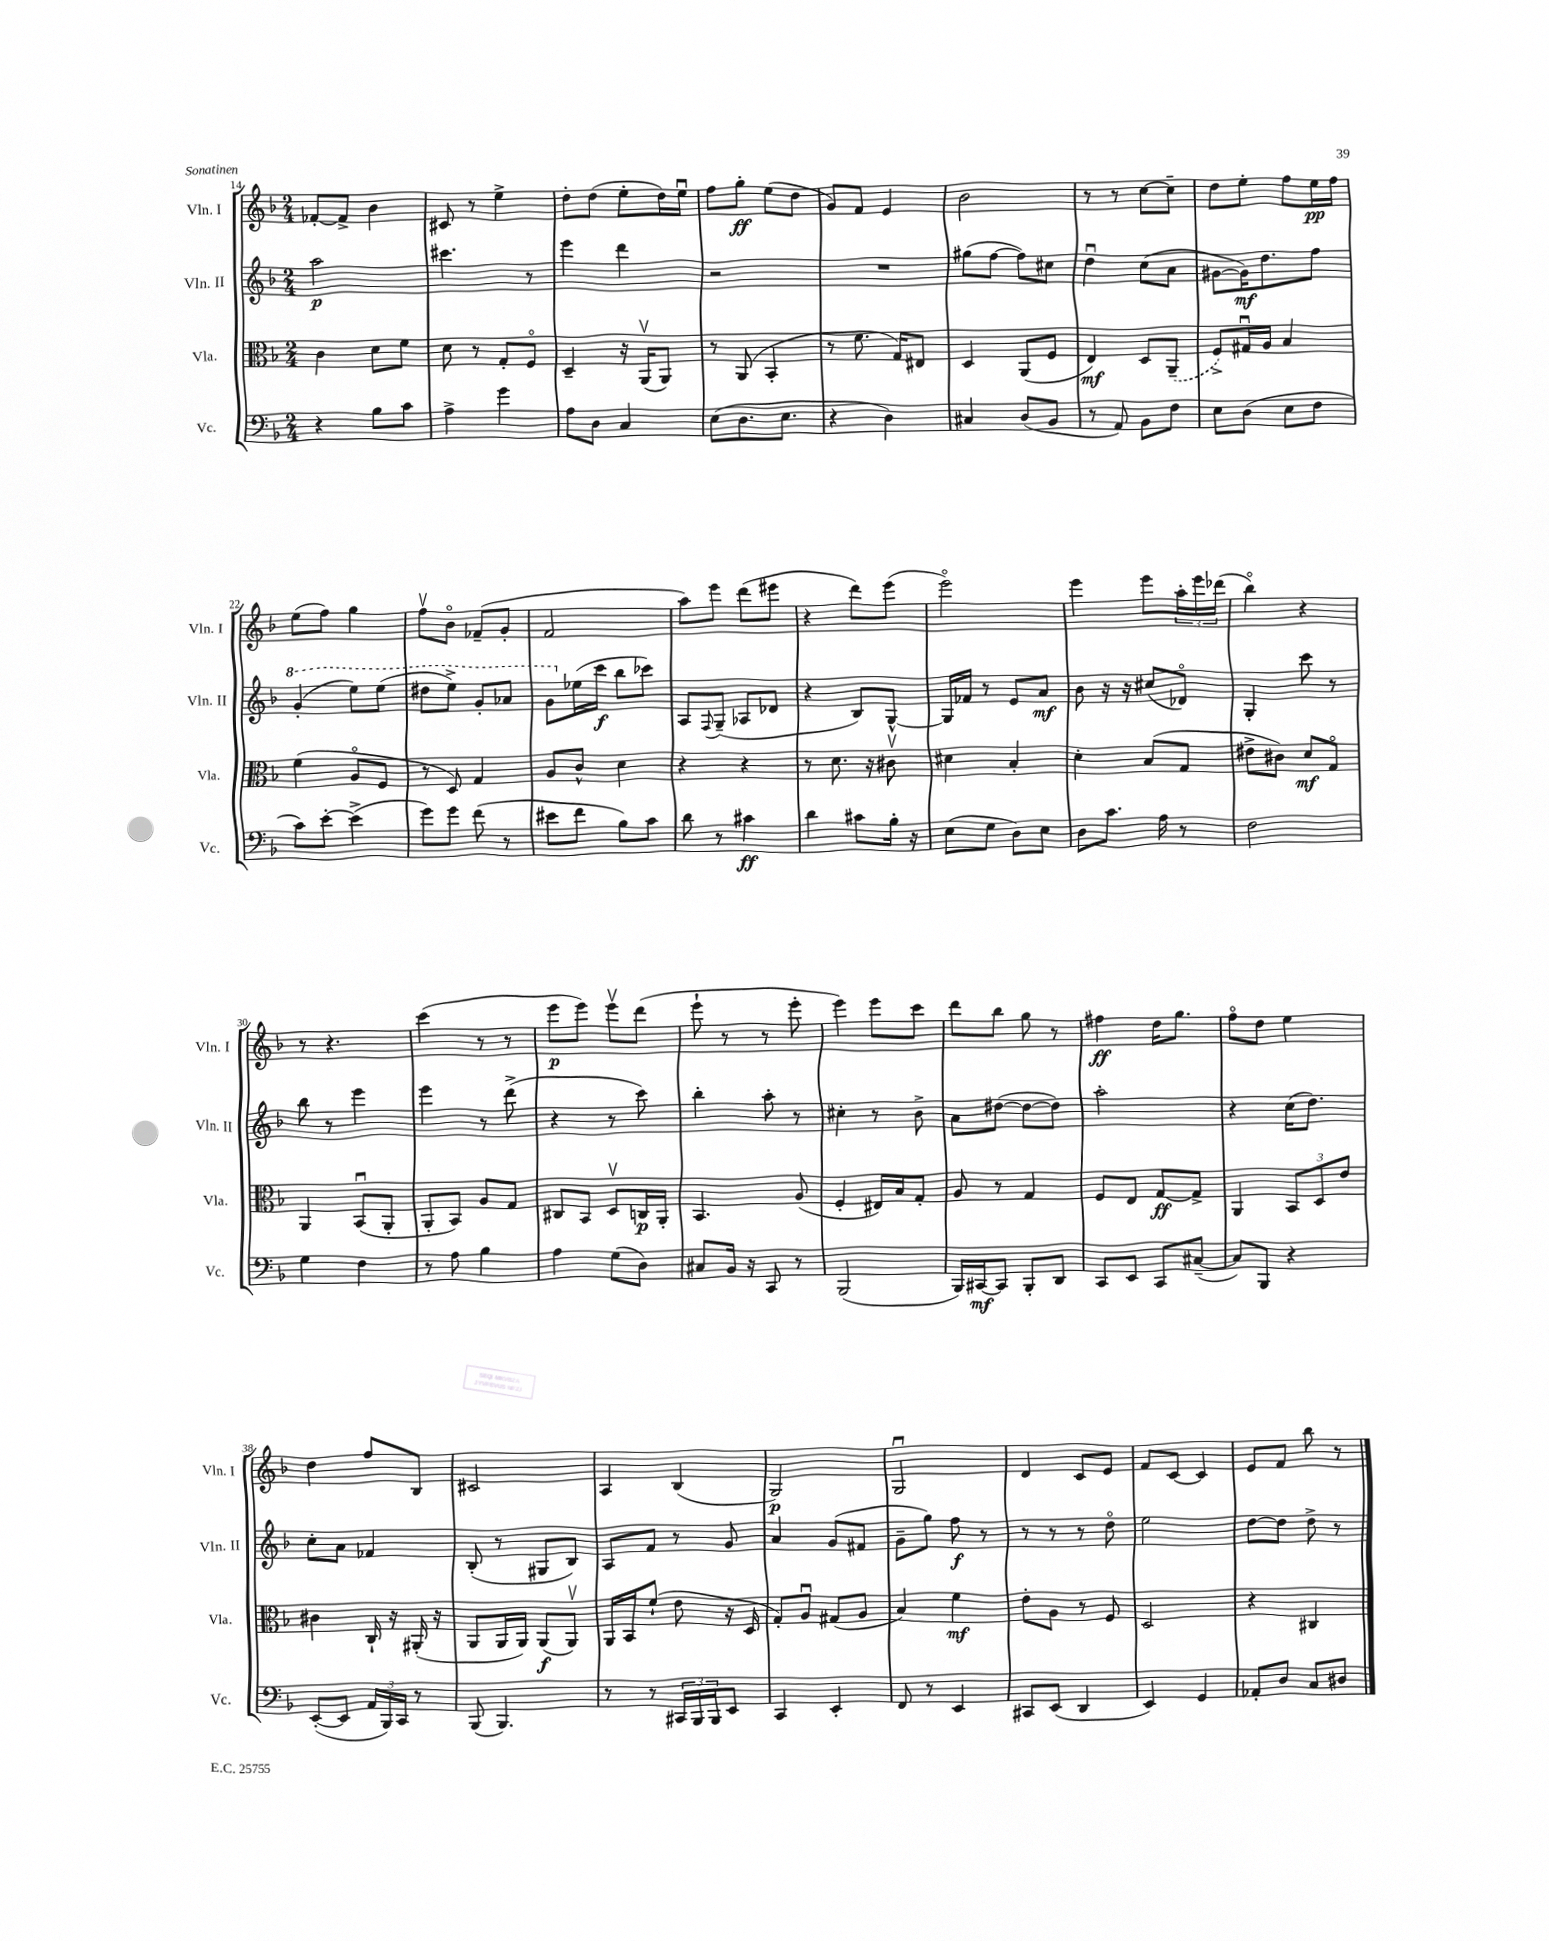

**kern	**dynam	**kern	**dynam	**kern	**dynam	**kern	**dynam
*part4	*part4	*part3	*part3	*part2	*part2	*part1	*part1
*staff4	*staff4	*staff3	*staff3	*staff2	*staff2	*staff1	*staff1
*I"Vc.	*	*I"Vla.	*	*I"Vln. II	*	*I"Vln. I	*
*I'Vc.	*	*I'Vla.	*	*I'Vln. II	*	*I'Vln. I	*
*clefF4	*	*clefC3	*	*clefG2	*	*clefG2	*
*k[b-]	*	*k[b-]	*	*k[b-]	*	*k[b-]	*
*M2/4	*	*M2/4	*	*M2/4	*	*M2/4	*
=14	=14	=14	=14	=14	=14	=14	=14
4r	.	4c\	.	2aa\	p	[8f-X'/L	.
.	.	.	.	.	.	8f-^/J]	.
8B-\L	.	8d\L	.	.	.	4b-\	.
8c\J	.	8f\J	.	.	.	.	.
=15	=15	=15	=15	=15	=15	=15	=15
4A^\	.	8d\	.	4.ccc#X\	.	8c#X/	.
.	.	8r	.	.	.	8r	.
4g\	.	8G'/L	.	.	.	4ee^\	.
.	.	8F/J	.	8r	.	.	.
=16	=16	=16	=16	=16	=16	=16	=16
8A\L	.	4D~/	.	4eee\	.	8dd'\L	.
8D\J	.	.	.	.	.	(8dd\J	.
4C/	.	16r	.	4ddd\	.	8ee'\L	.
.	.	(16AAv/KL	.	.	.	.	.
.	.	8AA/J)	.	.	.	16dd\L)	.
.	.	.	.	.	.	16eeu\JJ	.
=17	=17	=17	=17	=17	=17	=17	=17
(8E\L	.	8r	.	2r	.	8ff\L	.
8.D\	.	(8AA/	.	.	.	8gg'\J	ff
.	.	4BB-'/	.	.	.	(8ee\L	.
8.E\J	.	.	.	.	.	.	.
.	.	.	.	.	.	8dd\J	.
=18	=18	=18	=18	=18	=18	=18	=18
4r	.	8r	.	2r	.	8g/L)	.
.	.	8.f\	.	.	.	8f/J	.
4D\)	.	.	.	.	.	4e/	.
.	.	16G/KL)	.	.	.	.	.
.	.	8E#X/J	.	.	.	.	.
=19	=19	=19	=19	=19	=19	=19	=19
4C#X/	.	4D/	.	(8gg#X\L	.	2b-\	.
.	.	.	.	[8ff\J	.	.	.
(8D/L	.	(8AA/L	.	8ff\L])	.	.	.
8BB-/J	.	8F/J	.	8cc#X\J	.	.	.
=20	=20	=20	=20	=20	=20	=20	=20
8r	.	4E/)	mf	4ddu\	.	8r	.
8AA/)	.	.	.	.	.	8r	.
8BB-\L	.	8D/L	.	(8cc\L	.	[8cc\L	.
8F\J	.	(8AA~/J	.	8a\J	.	8cc~\J]	.
=21	=21	=21	=21	=21	=21	=21	=21
8E\L	.	8F^/L)	.	[8g#X\L	.	8dd\L	.
(8D\J	.	16G#Xu/L	.	16g#\K])	mf	8ee'\J	.
.	.	16A/JJ	.	8.dd\	.	.	.
8E\L	.	4B-/	.	.	.	8ff\L	.
8F\J	.	.	.	8ff\J	.	16ee\L	pp
.	.	.	.	.	.	16ff\JJ	.
!!LO:LB:g=z
=22	=22	=22	=22	=22	=22	=22	=22
*	*	*	*	*8va	*	*	*
8c\L)	.	(4f\	.	(4gg'/	.	(8ee\L	.
[8e'\J	.	.	.	.	.	8ff\J)	.
(4e^\]	.	8A/L	.	8eee\L)	.	4gg\	.
.	.	8F/J	.	(8eee\J	.	.	.
=23	=23	=23	=23	=23	=23	=23	=23
8g\L)	.	8r	.	8ddd#X\L	.	8ffv\L	.
8g\J	.	8D/)	.	8eee^\J)	.	8b-\J	.
(8f\	.	4G/	.	8gg'/L	.	(8f-X~/L	.
8r	.	.	.	8aa-X/J	.	8g'/J	.
=24	=24	=24	=24	=24	=24	=24	=24
8e#X\L	.	8A/L	.	8gg\L	.	2f/	.
*	*	*	*	*X8va	*	*	*
8f\J	.	8c^^/J	.	(16ee-X\L	.	.	.
.	.	.	.	16ccc\JJ	f	.	.
8B-\L)	.	4d\	.	8bb-\L	.	.	.
8c\J	.	.	.	8ccc-X\J)	.	.	.
=25	=25	=25	=25	=25	=25	=25	=25
8d\	.	4r	.	8A/L	.	8aa\L)	.
.	.	.	.	8qqF/	.	.	.
8r	.	.	.	(8G~/J	.	8eee\J	.
4c#X\	ff	4r	.	8A-X/L	.	(8ddd\L	.
.	.	.	.	8d-X/J	.	8eee#X\J	.
=26	=26	=26	=26	=26	=26	=26	=26
4d\	.	8r	.	4r	.	4r	.
.	.	8.d\	.	.	.	.	.
8c#X\L	.	.	.	8B-/L)	.	8ddd\L)	.
.	.	16r	.	.	.	.	.
16B-'\Jk	.	8c#Xv\	.	[8G^^/J	.	(8eee\J	.
16r	.	.	.	.	.	.	.
=27	=27	=27	=27	=27	=27	=27	=27
(8E\L	.	4d#X\	.	16G/LL]	.	2eee\)	.
.	.	.	.	16f-X/JJ	.	.	.
8G\J	.	.	.	8r	.	.	.
8D\L)	.	4B-'/	.	8e/L	.	.	.
8E\J	.	.	.	8a/J	mf	.	.
=28	=28	=28	=28	=28	=28	=28	=28
8D\L	.	4d'\	.	8b-\	.	4eee\	.
8.c\J	.	.	.	16r	.	.	.
.	.	.	.	16r	.	.	.
.	.	(8B-/L	.	(8cc#X/L	.	8eee\L	.
16A\	.	.	.	.	.	.	.
8r	.	8G/J	.	8d-X/J)	.	24aa'\L	.
.	.	.	.	.	.	24eee\	.
.	.	.	.	.	.	(24ddd-X\JJ	.
=29	=29	=29	=29	=29	=29	=29	=29
2F\	.	8e#X^\L	.	4G'/	.	4bb-\)	.
.	.	8c#X\J)	.	.	.	.	.
.	.	8d/L	mf	8ccc\	.	4r	.
.	.	8G/J	.	8r	.	.	.
!!LO:LB:g=z
=30	=30	=30	=30	=30	=30	=30	=30
4G\	.	4AA/	.	8bb-\	.	8r	.
.	.	.	.	8r	.	4.r	.
4F\	.	(8BB-u/L	.	4eee\	.	.	.
.	.	8AA'/J	.	.	.	.	.
=31	=31	=31	=31	=31	=31	=31	=31
8r	.	8AA'/L	.	4eee\	.	(4ccc\	.
8A\	.	8BB-/J)	.	.	.	.	.
4B-\	.	8A/L	.	8r	.	8r	.
.	.	8G/J	.	(8ddd^\	.	8r	.
=32	=32	=32	=32	=32	=32	=32	=32
4A\	.	8C#X/L	.	4r	.	8eee\L	p
.	.	8BB-/J	.	.	.	8eee\J)	.
(8G\L	.	8Dv/L	.	8r	.	8eeev\L	.
8D\J)	.	16Cn/L	p	8ccc\)	.	(8ddd\J	.
.	.	16AA'/JJ	.	.	.	.	.
=33	=33	=33	=33	=33	=33	=33	=33
8C#X/L	.	4.BB-/	.	4bb-'\	.	8eee`\	.
16BB-/Jk	.	.	.	.	.	8r	.
16r	.	.	.	.	.	.	.
8CC/	.	.	.	8aa'\	.	8r	.
8r	.	(8A/	.	8r	.	8eee'\	.
=34	=34	=34	=34	=34	=34	=34	=34
(2BBB-/	.	4F'/	.	4cc#X'\	.	4eee\)	.
.	.	16E#X/LL)	.	8r	.	8eee\L	.
.	.	16B-/J	.	.	.	.	.
.	.	8G'/J	.	8b-^\	.	8ccc\J	.
=35	=35	=35	=35	=35	=35	=35	=35
16BBB-/LL)	.	8A/	.	8a\L	.	8ddd\L	.
[16CC#X/J	mf	.	.	.	.	.	.
8CC#/J]	.	8r	.	([8dd#X\J	.	8bb-\J	.
8BBB-'/L	.	4G/	.	8dd#\L_	.	8gg\	.
8DD/J	.	.	.	8dd#\J])	.	8r	.
=36	=36	=36	=36	=36	=36	=36	=36
8CC/L	.	8F/L	.	2aa'\	.	4ff#X\	ff
8EE/J	.	8E/J	.	.	.	.	.
8CC/L	.	[8G/L	ff	.	.	16dd\KL	.
.	.	.	.	.	.	8.gg\J	.
([8C#X~/J	.	8G^/J]	.	.	.	.	.
=37	=37	=37	=37	=37	=37	=37	=37
8C#/L])	.	4AA/	.	4r	.	8ff\L	.
8BBB-/J	.	.	.	.	.	8dd\J	.
4r	.	12BB-/L	.	(16cc\KL	.	4ee\	.
.	.	.	.	8.dd\J)	.	.	.
.	.	12D/	.	.	.	.	.
.	.	12e/J	.	.	.	.	.
!!LO:LB:g=z
=38	=38	=38	=38	=38	=38	=38	=38
([8EE'/L	.	4c#X\	.	8cc'\L	.	4dd\	.
8EE/J]	.	.	.	8a\J	.	.	.
24AA/LL	.	16C`/	.	4f-X/	.	8ff/L	.
24BBB-/)	.	.	.	.	.	.	.
.	.	16r	.	.	.	.	.
24CC/JJ	.	.	.	.	.	.	.
8r	.	(16AA#X'/	.	.	.	8B-/J	.
.	.	16r	.	.	.	.	.
=39	=39	=39	=39	=39	=39	=39	=39
(8BBB-/	.	8AA/L	.	(8B-'/	.	2c#X/	.
4.BBB-/)	.	16AA/L	.	8r	.	.	.
.	.	16AA/JJ)	.	.	.	.	.
.	.	(8AA/L	f	8G#X/L	.	.	.
.	.	8AAv/J)	.	8B-/J)	.	.	.
=40	=40	=40	=40	=40	=40	=40	=40
8r	.	16AA/LL	.	8A/L	.	4A/	.
.	.	16BB-/J	.	.	.	.	.
8r	.	(8f`/J	.	8f/J	.	.	.
24CC#X/LL	.	8e\	.	8r	.	(4B-/	.
24BBB-/	.	.	.	.	.	.	.
24BBB-/J	.	.	.	.	.	.	.
8EE/J	.	16r	.	8g/	.	.	.
.	.	16D/	.	.	.	.	.
=41	=41	=41	=41	=41	=41	=41	=41
4CC/	.	8G'/L)	.	4a/	.	2G/)	p
.	.	8Au/J	.	.	.	.	.
4EE'/	.	(8G#X/L	.	(8g/L	.	.	.
.	.	8A/J	.	8f#X/J	.	.	.
=42	=42	=42	=42	=42	=42	=42	=42
8FF/	.	4B-/)	.	8g~\L	.	2Gu/	.
8r	.	.	.	8gg\J)	.	.	.
4EE/	.	4f\	mf	8ff\	f	.	.
.	.	.	.	8r	.	.	.
=43	=43	=43	=43	=43	=43	=43	=43
8CC#X/L	.	8e'\L	.	8r	.	4d/	.
(8EE/J	.	8A\J	.	8r	.	.	.
4DD/	.	8r	.	8r	.	8c/L	.
.	.	8F/	.	8dd\	.	8e/J	.
=44	=44	=44	=44	=44	=44	=44	=44
4EE/)	.	2D/	.	2ee\	.	8f/L	.
.	.	.	.	.	.	[8c/J	.
4GG/	.	.	.	.	.	4c/]	.
=45	=45	=45	=45	=45	=45	=45	=45
8AA-X'/L	.	4r	.	[8dd\L	.	8e/L	.
8D/J	.	.	.	8dd\J]	.	8f/J	.
8C/L	.	4C#X/	.	8dd^\	.	8bb-\	.
8D#X/J	.	.	.	8r	.	8r	.
==	==	==	==	==	==	==	==
*-	*-	*-	*-	*-	*-	*-	*-
